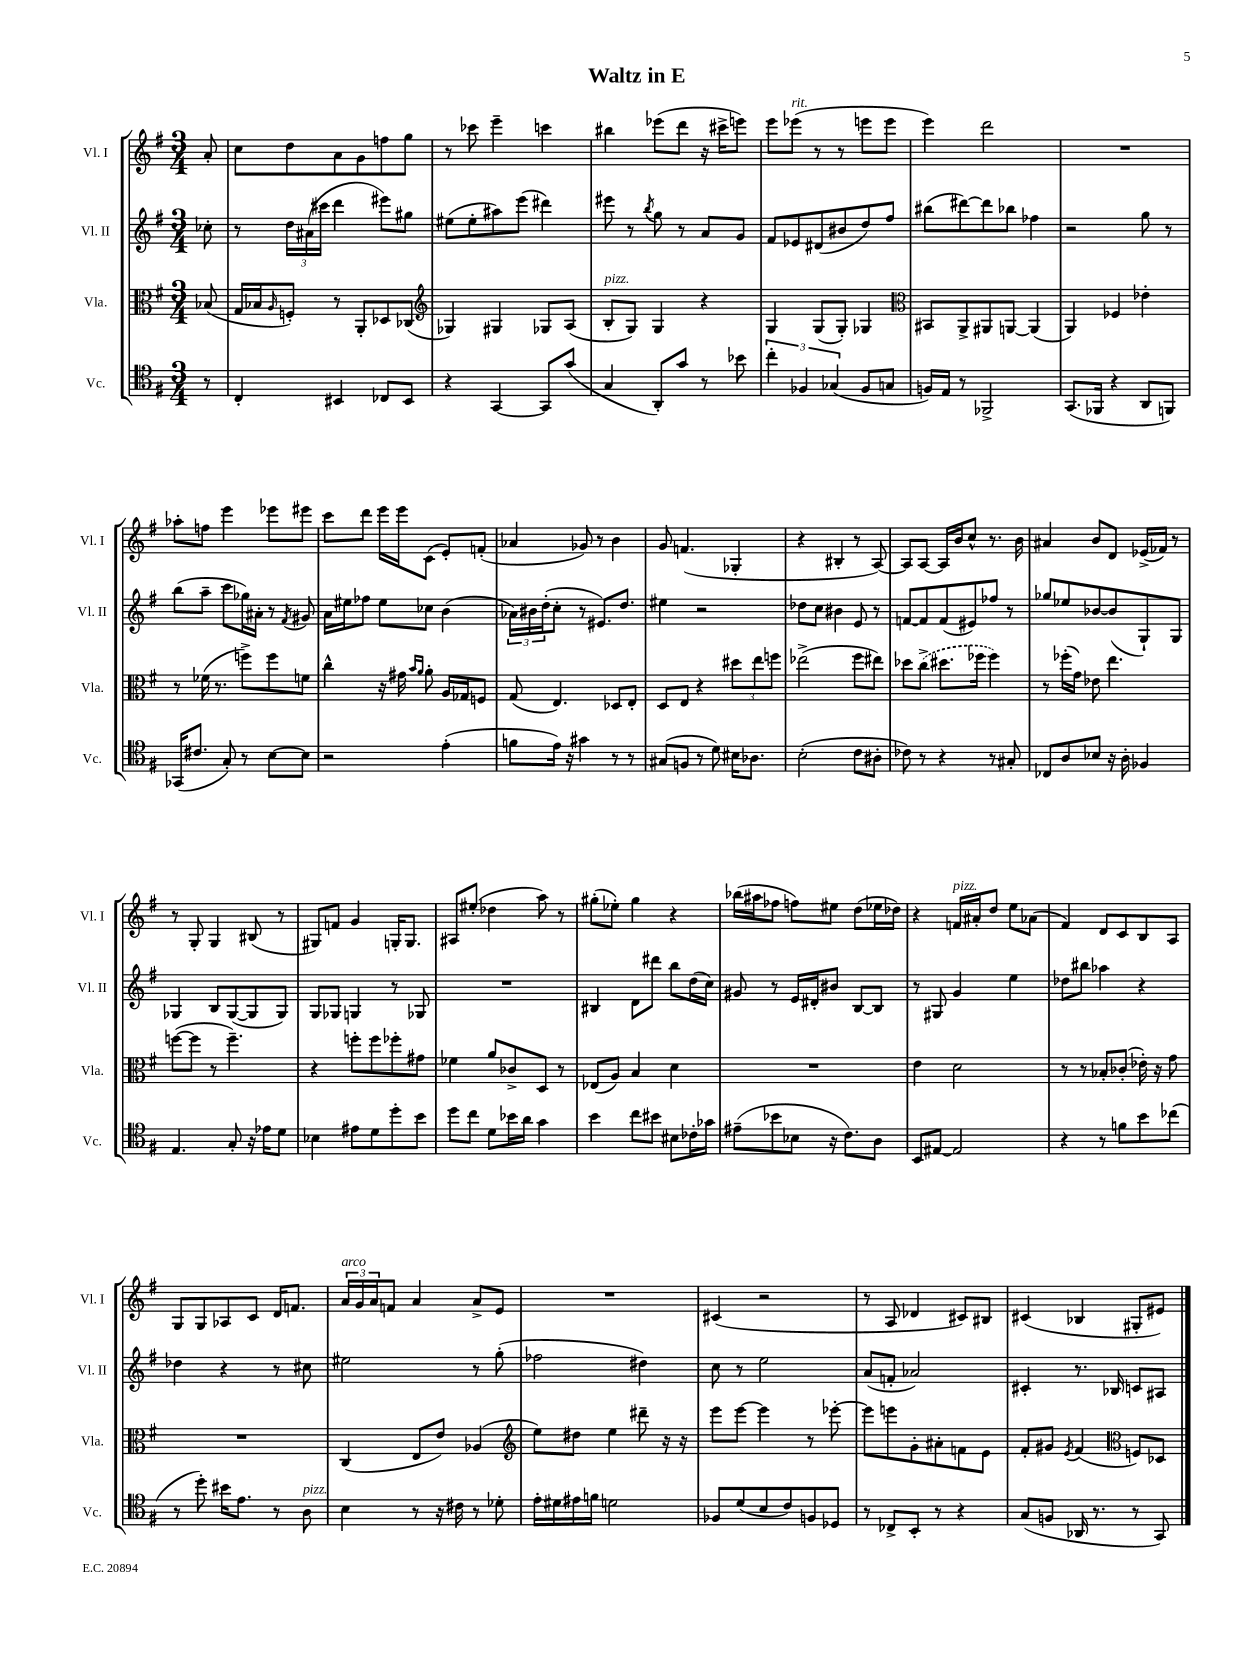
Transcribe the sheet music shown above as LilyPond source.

\header { title = "Waltz in E" }
<<
\new StaffGroup <<
\new Staff = "s0" \with { instrumentName = "Vl. I" shortInstrumentName = "Vl. I" } {
    \clef treble \key g \major \numericTimeSignature \time 3/4 \partial 8
    a'8-. |
    c''8 d''8 a'8 g'8 f''8 g''8 |
    r8 ces'''8 e'''4-- c'''4 |
    bis''4 ees'''8( d'''8 r16 cis'''16-> e'''8) |
    e'''8 ees'''8^\markup { \italic "rit." }( r8 r8 e'''8 e'''8 |
    e'''4) d'''2 |
    R2. |
    aes''8-. f''8 e'''4 ees'''8 eis'''8 |
    c'''8 d'''8 e'''16 e'''16 c'8( e'8-.) f'8-.( |
    aes'4 ges'8) r8 b'4 |
    g'8 f'4.( ges4-. |
    r4 bis4-. r8 a8~) |
    a8 a8~ a16 b'16 c''8-^ r8. b'16 |
    ais'4 b'8 d'8 ees'16->( fes'16) r8 |
    r8 g8-. g4 bis8( r8 |
    gis8) f'8 g'4 g16-. g8. |
    ais8 eis''8-.( des''4 a''8) r8 |
    gis''8-.( ees''8-.) gis''4 r4 |
    bes''16( ais''16 fes''8 f''8) eis''8 d''8( ees''16 des''16) |
    r4 f'16^\markup { \italic "pizz." } ais'16-. d''8 e''8 aes'8( |
    fis'4) d'8 c'8 b8 a8 |
    g8 g8 aes8 c'8 d'16 f'8. |
    \tuplet 3/2 { a'16^\markup { \italic "arco" } g'16 a'16 } f'8 a'4 a'8-> e'8 |
    R2. |
    cis'4( r2 |
    r8 a8 des'4 cis'8) bis8 |
    cis'4( bes4 gis8-. eis'8) \bar "|." |
}
\new Staff = "s1" \with { instrumentName = "Vl. II" shortInstrumentName = "Vl. II" } {
    \clef treble \key g \major \numericTimeSignature \time 3/4 \partial 8
    ces''8-. |
    r8 \tuplet 3/2 { d''16 ais'16( cis'''16 } d'''4 eis'''8) gis''8 |
    eis''8( eis''8-. ais''8) e'''8( dis'''4) |
    eis'''8 r8 \acciaccatura { b''8 } g''8 r8 a'8 g'8 |
    fis'8 ees'8 dis'8( bis'8 d''8) fis''8 |
    bis''8( dis'''8~) dis'''8 bes''8 fes''4 |
    r2 g''8 r8 |
    b''8( a''8-- c'''8 ges''16) ais'16-. r8 \acciaccatura { fis'8 } gis'8 |
    a'16 eis''16 fes''8 eis''8 ces''8 b'4( |
    \tuplet 3/2 { aes'16) bis'16 d''16-.( } c''8-. r8 eis'8.) d''8. |
    eis''4 r2 |
    des''8 c''8 bis'4 e'8 r8 |
    f'8~ f'8 f'8( eis'8) fes''8 r8 |
    ges''8 ees''8 bes'8~ bes'8( g8-!) g8 |
    ges4 b8 ges8~( ges8 ges8) |
    g8 ges8 g4 r8 ges8 |
    R2. |
    bis4 d'8 dis'''8 b''8 d''16( c''16) |
    gis'8 r8 e'16 dis'16-. bis'8 b8~ b8 |
    r8 gis8 g'4 e''4 |
    des''8 bis''8 aes''4 r4 |
    des''4 r4 r8 cis''8 |
    eis''2 r8 g''8-.( |
    fes''2 dis''4) |
    c''8 r8 e''2 |
    a'8( f'8-. aes'2) |
    cis'4-. r8. bes16 c'8 ais8 \bar "|." |
}
\new Staff = "s2" \with { instrumentName = "Vla." shortInstrumentName = "Vla." } {
    \clef alto \key g \major \numericTimeSignature \time 3/4 \partial 8
    bes8( |
    g16 bes16 \grace { a16 } f8-.) r8 a,8-. des8 ces8( |
    \clef treble ges4) gis4 ges8 a8( |
    b8-.^\markup { \italic "pizz." } g8) g4 r4 |
    g4 g8( g8-.) ges4 |
    \clef alto bis,8 a,8-> ais,8 a,8~ a,4( |
    a,4) fes4 ees'4-. |
    r8 fes'16( r8. f''8->) f''8 f'8 |
    c''4-^ r16 gis'16 \grace { b'16 a'16 } a'8-. a16 ges16 f8 |
    g8( e4.) des8 e8-. |
    d8 e8 r4 \tuplet 3/2 { dis''8 e''8 f''8 } |
    ees''2->( fis''8 eis''8) |
    des''8 \once \slurDashed c''8->( dis''8. fes''16 fes''4) |
    r8 fes''16-.( g'16) ees'8 e''4. |
    f''8~( f''8 r8 f''4.--) |
    r4 f''8-. f''8 fes''8-. gis'8 |
    fes'4 a'8 ces'8-> d8 r8 |
    ees8( a8) b4 d'4 |
    R2. |
    e'4 d'2 |
    r8 r8 bes8-. ces'8-.( ees'16-.) r16 g'8 |
    R2. |
    c4( e8 e'8) aes4( |
    \clef treble e''8) dis''8 e''4 dis'''8-- r16 r16 |
    e'''8 e'''8~ e'''4 r8 ees'''8~-. |
    ees'''8 e'''8 g'8-. ais'8-. f'8 e'8 |
    fis'8-. gis'8 \acciaccatura { e'8 } fis'4( \clef alto f8) des8 \bar "|." |
}
\new Staff = "s3" \with { instrumentName = "Vc." shortInstrumentName = "Vc." } {
    \clef tenor \key g \major \numericTimeSignature \time 3/4 \partial 8
    r8 |
    c4-. bis,4 ces8 bis,8 |
    r4 g,4~ g,8 g'8( |
    g4 a,8-.) g'8 r8 bes'8 |
    \tuplet 3/2 { c''4-. fes4 ges4( } fes8 g8 |
    f16) e16 r8 fes,2-> |
    g,8.( fes,16 r4 a,8 f,8) |
    ges,16( cis'8. g8-.) r8 b8~ b8 |
    r2 e'4-.( |
    f'8 e'16) r16 gis'4 r8 r8 |
    gis8( f8 r8 d'8) bis16 aes8. |
    b2-.( c'8 ais8-. |
    ces'8) r8 r4 r8 gis8-. |
    ces8 a8 bes8 r16 a16-. fes4 |
    e4. g8-. r16 ees'16 d'8 |
    bes4 eis'8 d'8 d''8-. b'8 |
    d''8 c''8 d'8 bes'16 a'16 g'4 |
    b'4 c''8 bis'8 bis8 ces'16-. ges'16 |
    eis'8--( bes'8 bes8 r16 c'8.) a8 |
    b,8 eis8~ eis2 |
    r4 r8 f'8 b'8 ces''8( |
    r8 d''8-.) bis'16 e'8. r8 a8^\markup { \italic "pizz." } |
    b4 r8 r16 cis'16 r8 des'8-. |
    e'16-. dis'16 eis'16 f'16 d'2 |
    fes8 d'8( b8 c'8) f8 des8 |
    r8 ces8-> b,8-. r8 r4 |
    g8( f8 aes,16 r8. r8 g,8) \bar "|." |
}
>>
>>
\layout { \context { \Score \remove "Bar_number_engraver" } }
